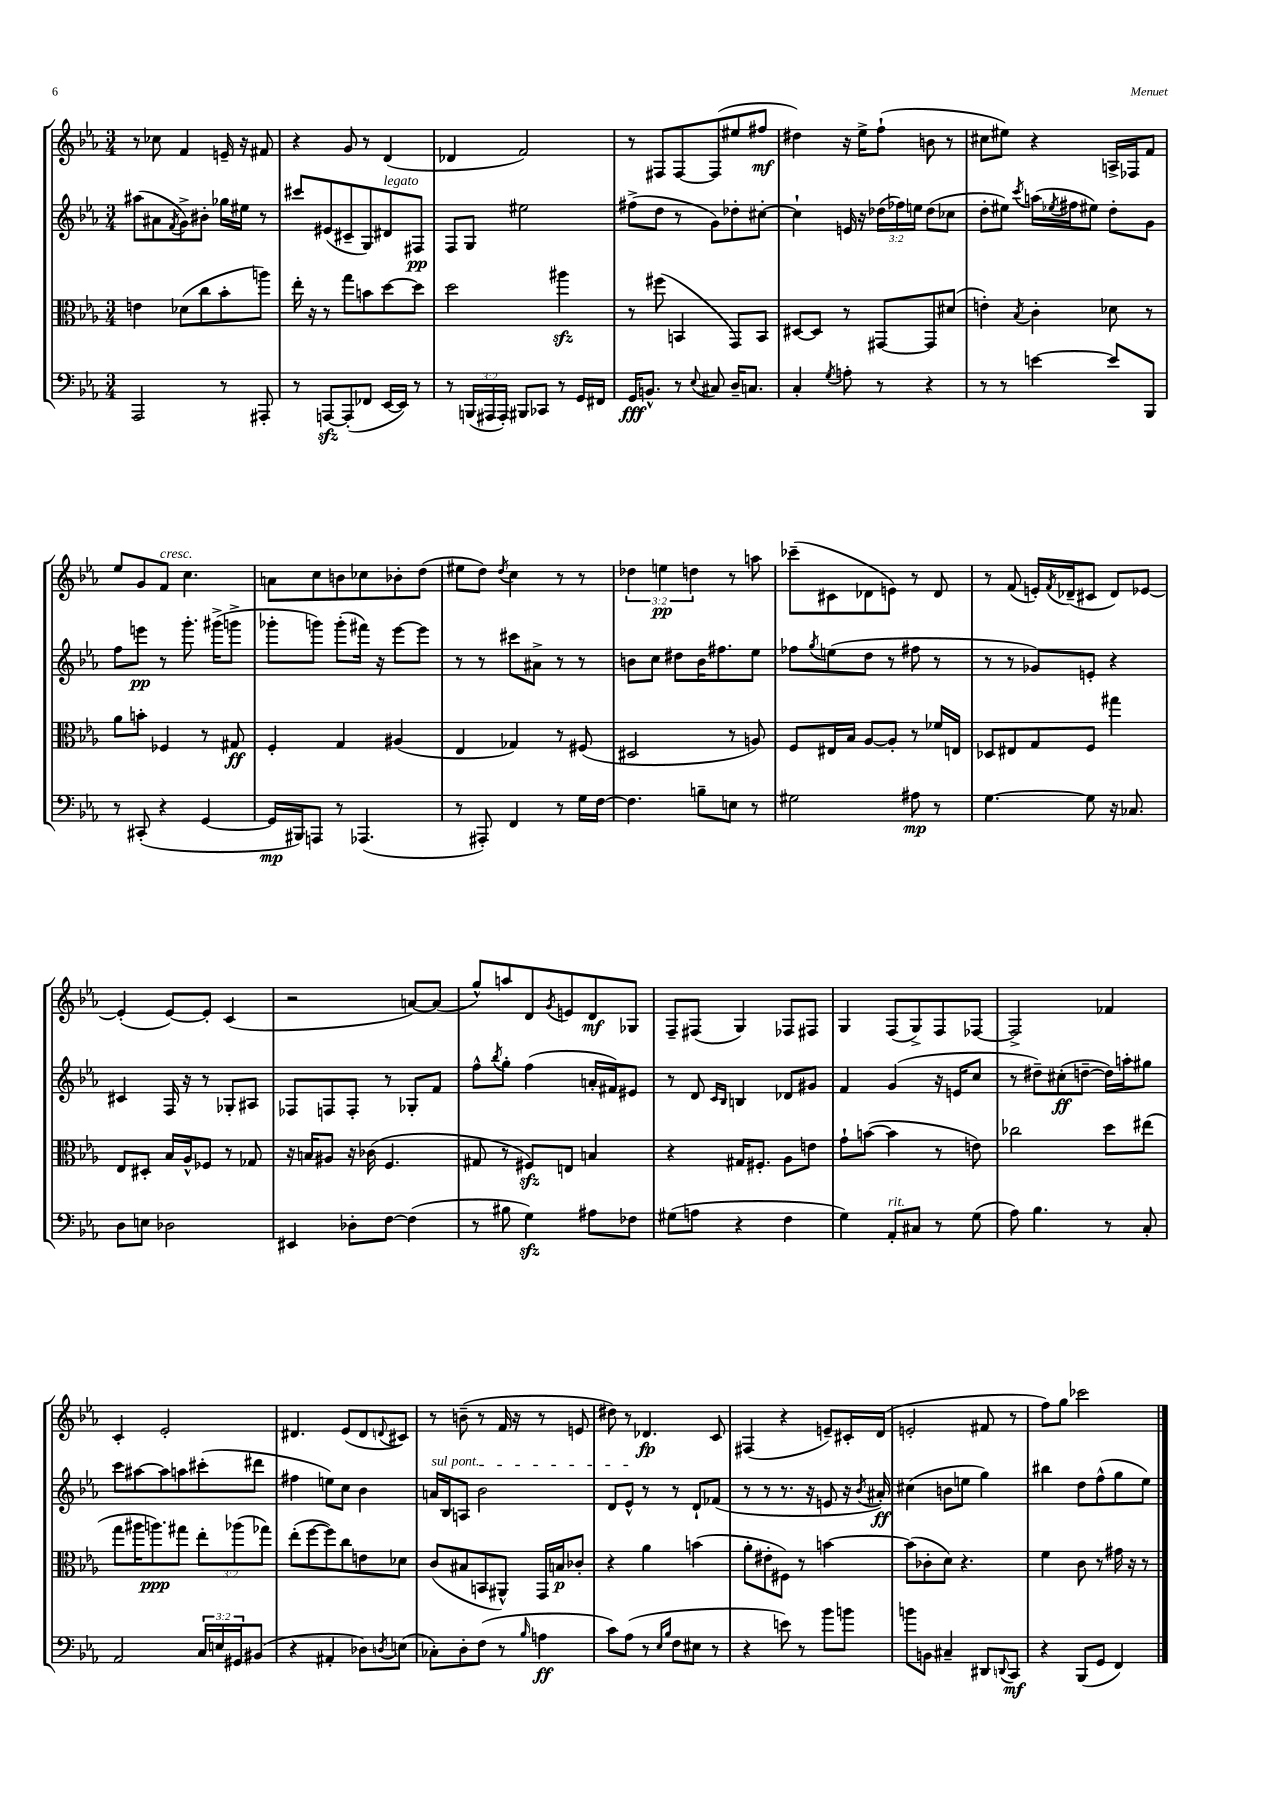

**kern	**dynam	**kern	**dynam	**kern	**dynam	**kern	**dynam
*part4	*part4	*part3	*part3	*part2	*part2	*part1	*part1
*staff4	*staff4	*staff3	*staff3	*staff2	*staff2	*staff1	*staff1
*clefF4	*	*clefC3	*	*clefG2	*	*clefG2	*
*k[b-e-a-]	*	*k[b-e-a-]	*	*k[b-e-a-]	*	*k[b-e-a-]	*
*M3/4	*	*M3/4	*	*M3/4	*	*M3/4	*
=118	=118	=118	=118	=118	=118	=118	=118
2AAA-/	.	4en\	.	(8aa#X\L	.	8r	.
.	.	.	.	8a#X\	.	8cc-X\	.
.	.	.	.	8qf/	.	.	.
.	.	(8d-X\L	.	8g^\)	.	4f/	.
.	.	8cc\	.	8b#X'\J	.	.	.
8r	.	8b-'\	.	16gg-X\LL	.	16en~/	.
.	.	.	.	16ee#X\JJ	.	16r	.
8AAA#X'/	.	8aan\J)	.	8r	.	8f#X/	.
=119	=119	=119	=119	=119	=119	=119	=119
8r	.	16ee-'\	.	8ccc#X/L	.	4r	.
.	.	16r	.	.	.	.	.
[8AAAnzz/L	.	8r	.	(8e#X/	.	.	.
(8AAA'/]	.	8gg\L	.	8c#X~/	.	8g/	.
8FF-X/J	.	8bn\	.	8G/)	.	8r	.
!	!	!	!	!LO:TX:a:i:t=legato	!	!	!
[16EE-/LL	.	[8dd\	.	8d#X/	.	(4d/	.
16EE-/JJ])	.	.	.	.	.	.	.
8r	.	8dd\J]	.	8F#X/J	pp	.	.
=120	=120	=120	=120	=120	=120	=120	=120
8r	.	2dd\	.	8F/L	.	4d-X/	.
(24BBBn/LL	.	.	.	8G/J	.	.	.
24AAA#X/	.	.	.	.	.	.	.
24AAA#'/JJ)	.	.	.	.	.	.	.
8BBB#X/L	.	.	.	2ee#X\	.	2f/)	.
8CC-X/J	.	.	.	.	.	.	.
8r	.	4aa#Xzz\	.	.	.	.	.
16GG/LL	.	.	.	.	.	.	.
16FF#X/JJ	.	.	.	.	.	.	.
=121	=121	=121	=121	=121	=121	=121	=121
16GG/KL	fff	8r	.	(8ff#X^\L	.	8r	.
8.BBn^^/J	.	.	.	.	.	.	.
.	.	(8ff#X\	.	8dd\J	.	8F#X/L	.
8r	.	4BBn/	.	8r	.	[8F#/	.
8qqE-/	.	.	.	.	.	.	.
8C#X/	.	.	.	8g\L)	.	(8F#/]	.
16D~/KL	.	8GG/L)	.	8dd-X'\	.	8ee#X/	.
8.Cn/J	.	.	.	.	.	.	.
.	.	8BB/J	.	[8cc#X'\J	.	8ff#X/J	mf
=122	=122	=122	=122	=122	=122	=122	=122
4C'/	.	[8D#X/L	.	4cc#`\]	.	4dd#X\)	.
.	.	8D#/J]	.	.	.	.	.
8qG/	.	.	.	.	.	.	.
8An'\	.	8r	.	16en/	.	16r	.
.	.	.	.	16r	.	16ee-^\KL	.
8r	.	[8GG#X/L	.	(24dd-X\LL	.	(8ff`\J	.
.	.	.	.	24ff-X\)	.	.	.
.	.	.	.	24een\JJ	.	.	.
4r	.	8GG#/]	.	(8dd-\L	.	8bn\	.
.	.	(8d#X/J	.	8cc-X\J	.	8r	.
=123	=123	=123	=123	=123	=123	=123	=123
8r	.	4en'\)	.	8dd'\L	.	8cc#X\L	.
8r	.	.	.	8ee#X\J)	.	8ee#X\J)	.
.	.	8qB-/	.	8qccc/	.	.	.
[4en\	.	4c'\	.	(16aan\LL	.	4r	.
.	.	.	.	8qee-X/	.	.	.
.	.	.	.	16ff#X\J	.	.	.
.	.	.	.	8ee#X\J)	.	.	.
8e/L]	.	8d-X\	.	8dd'\L	.	16An^/LL	.
.	.	.	.	.	.	16F-X/J	.
8BBB-/J	.	8r	.	8g\J	.	8f/J	.
!!LO:LB:g=z
=124	=124	=124	=124	=124	=124	=124	=124
8r	.	8a-\L	.	8ff\L	.	8ee-/L	.
(8CC#X'/	.	8bn'\J	.	8eeen\J	pp	8g/	.
!	!	!	!	!	!	!LO:TX:a:i:t=cresc.	!
4r	.	4F-X/	.	8r	.	8f/J	.
.	.	.	.	8.ggg'\	.	4.cc\	.
[4GG/	.	8r	.	.	.	.	.
.	.	.	.	(16ggg#X^\KL	.	.	.
.	.	8G#X/	ff	8gggn^\J	.	.	.
=125	=125	=125	=125	=125	=125	=125	=125
16GG/LL]	mp	4F'/	.	8ggg-X'\L	.	8an\L	.
16BBB#X/J)	.	.	.	.	.	.	.
8AAAn/J	.	.	.	8gggn\J)	.	8cc\	.
8r	.	4G/	.	(8ggg'\L	.	8bn\	.
(4.AAA-X/	.	.	.	16fff#X\Jk)	.	8cc-X\	.
.	.	.	.	16r	.	.	.
.	.	(4A#X/	.	[8eee-\L	.	8b-X'\	.
.	.	.	.	8eee-\J]	.	(8dd\J	.
=126	=126	=126	=126	=126	=126	=126	=126
8r	.	4E-/	.	8r	.	8ee#X\L	.
8AAA#X'/)	.	.	.	8r	.	8dd\J)	.
.	.	.	.	.	.	8qdd/	.
4FF/	.	4G-X/)	.	8ccc#X\L	.	4cc\	.
.	.	.	.	8a#X^\J	.	.	.
8r	.	8r	.	8r	.	8r	.
16G\LL	.	(8F#X/	.	8r	.	8r	.
[16F\JJ	.	.	.	.	.	.	.
=127	=127	=127	=127	=127	=127	=127	=127
4.F\]	.	2D#X/	.	8bn\L	.	6dd-X\	.
.	.	.	.	8cc\J	.	.	.
.	.	.	.	.	.	6een\	pp
.	.	.	.	8dd#X\L	.	.	.
.	.	.	.	.	.	6ddn\	.
8Bn~\L	.	.	.	16b\K	.	.	.
.	.	.	.	8.ff#X\	.	.	.
8En\J	.	8r	.	.	.	8r	.
8r	.	8An/)	.	8ee-\J	.	8aan\	.
=128	=128	=128	=128	=128	=128	=128	=128
2G#X\	.	8F/L	.	8ff-X\L	.	(8ccc-X~\L	.
.	.	.	.	8qgg/	.	.	.
.	.	16E#X/L	.	(8een\	.	8c#X\	.
.	.	16B-/JJ	.	.	.	.	.
.	.	[8A-/L	.	8dd\J	.	8d-X\	.
.	.	8A-'/J]	.	8r	.	8en\J)	.
8A#X\	mp	8r	.	8ff#X\	.	8r	.
8r	.	16f-X/LL	.	8r	.	8d-/	.
.	.	16En/JJ	.	.	.	.	.
=129	=129	=129	=129	=129	=129	=129	=129
[4.G\	.	8D-X/L	.	8r	.	8r	.
.	.	8E#X/	.	8r	.	(8f/	.
.	.	8G/	.	8g-X/L)	.	16en'/LL)	.
.	.	.	.	.	.	8qf/	.
.	.	.	.	.	.	(16d-X~/J	.
8G\]	.	8F/J	.	8en'/J	.	8c#X/J	.
16r	.	4gg#X\	.	4r	.	8d-/L)	.
8.C-X/	.	.	.	.	.	.	.
.	.	.	.	.	.	[8e-X/J	.
!!LO:LB:g=z
=130	=130	=130	=130	=130	=130	=130	=130
8D\L	.	8E-/L	.	4c#X/	.	(4e-'/]	.
8En\J	.	8D#X'/J	.	.	.	.	.
2D-X\	.	16B-/LL	.	16F/	.	[8e-/L)	.
.	.	16A-^^/J	.	16r	.	.	.
.	.	8F-X/J	.	8r	.	8e-'/J]	.
.	.	8r	.	8G-X'/L	.	(4c/	.
.	.	8G-X/	.	8A#X/J	.	.	.
=131	=131	=131	=131	=131	=131	=131	=131
4EE#X/	.	16r	.	8F-X/L	.	2r	.
.	.	16Bn/KL	.	.	.	.	.
.	.	8A#X/J	.	8Fn/	.	.	.
8D-X'\L	.	16r	.	8F'/J	.	.	.
.	.	(16c-X\	.	.	.	.	.
[8F\J	.	4.F/	.	8r	.	.	.
(4F\]	.	.	.	8G-X'/L	.	[8an/L)	.
.	.	.	.	8f/J	.	(8a/J]	.
=132	=132	=132	=132	=132	=132	=132	=132
8r	.	8G#X/	.	8ff^^\L	.	8gg^^/L)	.
.	.	.	.	8qbb-/	.	.	.
8B#X\	.	8r	.	8gg'\J	.	8aan/	.
4Gzz\)	.	8F#Xzz/L)	.	(4ff\	.	8d/	.
.	.	.	.	.	.	8qg/	.
.	.	8En/J	.	.	.	8en/	.
8A#X\L	.	4Bn/	.	16an'/LL	.	8d/	mf
.	.	.	.	16f#X/J)	.	.	.
8F-X\J	.	.	.	8e#X/J	.	8G-X/J	.
=133	=133	=133	=133	=133	=133	=133	=133
(8G#X\L	.	4r	.	8r	.	8F~/L	.
8An\J	.	.	.	8d/	.	(8F#X/J	.
.	.	.	.	16qqc/LL	.	.	.
.	.	.	.	16qqB-/JJ	.	.	.
4r	.	16G#X/KL	.	4Bn/	.	4G/)	.
.	.	8.F#X'/J	.	.	.	.	.
4F\	.	8A-\L	.	8d-X/L	.	8F-X/L	.
.	.	8en\J	.	8g#X/J	.	8F#X/J	.
=134	=134	=134	=134	=134	=134	=134	=134
4G\)	.	8g`\L	.	4f/	.	4G/	.
.	.	([8bn\J	.	.	.	.	.
!LO:TX:a:i:t=rit.	!	!	!	!	!	!	!
8AA-'/L	.	4b\]	.	(4g/	.	(8F/L	.
8C#X/J	.	.	.	.	.	8G^/)	.
8r	.	8r	.	16r	.	8F/	.
.	.	.	.	16en/KL	.	.	.
(8G\	.	8en\)	.	8cc/J	.	[8F-X/J	.
=135	=135	=135	=135	=135	=135	=135	=135
8A-\)	.	2cc-X\	.	8r	.	2F-^/]	.
4.B-\	.	.	.	8dd#X~\L)	.	.	.
.	.	.	.	(8cc#X'\	ff	.	.
.	.	.	.	[8ddn~\J	.	.	.
8r	.	8dd\L	.	16dd\LL])	.	4f-X/	.
.	.	.	.	16aan'\J	.	.	.
8C'/	.	(8ee#X\J	.	8gg#X\J	.	.	.
!!LO:LB:g=z
=136	=136	=136	=136	=136	=136	=136	=136
2AA-/	.	8gg\L	.	8ccc\L	.	4c'/	.
.	.	16aa#X\K	.	[8aa#X\	.	.	.
.	.	8.aan\)	ppp	.	.	.	.
.	.	.	.	8aa#\]	.	2e-'/	.
.	.	8gg#X\J	.	8aan\	.	.	.
24C/LL	.	12ee-'\L	.	(8ccc#X'\	.	.	.
24En/	.	.	.	.	.	.	.
24GG#X/J	.	(12aa-X\	.	.	.	.	.
(8BB#X/J	.	.	.	8ddd#X\J	.	.	.
.	.	12gg-X\J)	.	.	.	.	.
=137	=137	=137	=137	=137	=137	=137	=137
4r	.	(8ee-'\L	.	4ff#X\	.	4.d#X/	.
.	.	[8ff\	.	.	.	.	.
4AA#X'/	.	8ff\])	.	8een\L)	.	.	.
.	.	8cc\	.	8cc\J	.	(8e-/L	.
8D-X\L)	.	8en\	.	4b-\	.	8d#/	.
8qDn/	.	.	.	.	.	8qqdn/	.
(8En\J	.	8d-X\J	.	.	.	8c#X/J)	.
=138	=138	=138	=138	=138	=138	=138	=138
!	!	!	!	!LO:TX:a:i:t=sul pont.	!	!	!
8C-X'\L)	.	(8c/L	.	16an/LL	.	8r	.
.	.	.	.	16B-/J	.	.	.
8D'\	.	8B#X/	.	8An/J	.	(8bn~\	.
(8F\J	.	8BBn/	.	2b-\	.	8r	.
8r	.	8AA#X^^/J)	.	.	.	16f/	.
.	.	.	.	.	.	16r	.
16qqB-/	.	.	.	.	.	.	.
4An\	ff	16GG/LL	.	.	.	8r	.
.	.	16Bn/J	p	.	.	.	.
.	.	8c-X'/J	.	.	.	8en/	.
=139	=139	=139	=139	=139	=139	=139	=139
8c\L)	.	4r	.	8d/L	.	8dd#X\)	.
(8A-\J	.	.	.	8e-^^/J	.	8r	.
8r	.	4a-\	.	8r	.	4.d-X/	fp
16qqE-/LL	.	.	.	.	.	.	.
16qqB-/JJ	.	.	.	.	.	.	.
8F\L	.	.	.	8r	.	.	.
8E#X\J	.	(4bn\	.	8d`/L	.	.	.
8r	.	.	.	(8f-X/J	.	8c/	.
=140	=140	=140	=140	=140	=140	=140	=140
4r	.	8a-'\L	.	8r	.	(4F#X/	.
.	.	8e#X'\	.	8r	.	.	.
8en\)	.	8F#X\J)	.	8.r	.	4r	.
8r	.	8r	.	.	.	.	.
.	.	.	.	16r	.	.	.
8b-\L	.	[4bn\	.	8en/	.	8en~/L)	.
8bn\J	.	.	.	16r	.	16c#X'/L	.
.	.	.	.	8qb-/	.	.	.
.	.	.	.	16a#X'/)	ff	(16d/JJ	.
=141	=141	=141	=141	=141	=141	=141	=141
8bn\L	.	(8b\L]	.	(4cc#X\	.	2en'/	.
8BBn\J	.	8c-X'\	.	.	.	.	.
4C#X~/	.	8d\J)	.	8bn\L	.	.	.
.	.	4.r	.	8een\J	.	.	.
8DD#X/L	.	.	.	4gg\)	.	8f#X/	.
8qqDDn/	.	.	.	.	.	.	.
8CC/J	mf	.	.	.	.	8r	.
=142	=142	=142	=142	=142	=142	=142	=142
4r	.	4f\	.	4bb#X\	.	8ff\L)	.
.	.	.	.	.	.	8gg\J	.
(8BBB-/L	.	8c\	.	8dd\L	.	2ccc-X\	.
8GG/J	.	8r	.	(8ff^^\	.	.	.
4FF/)	.	16g#X\	.	8gg\	.	.	.
.	.	16r	.	.	.	.	.
.	.	8r	.	8ee-\J)	.	.	.
==	==	==	==	==	==	==	==
*-	*-	*-	*-	*-	*-	*-	*-
